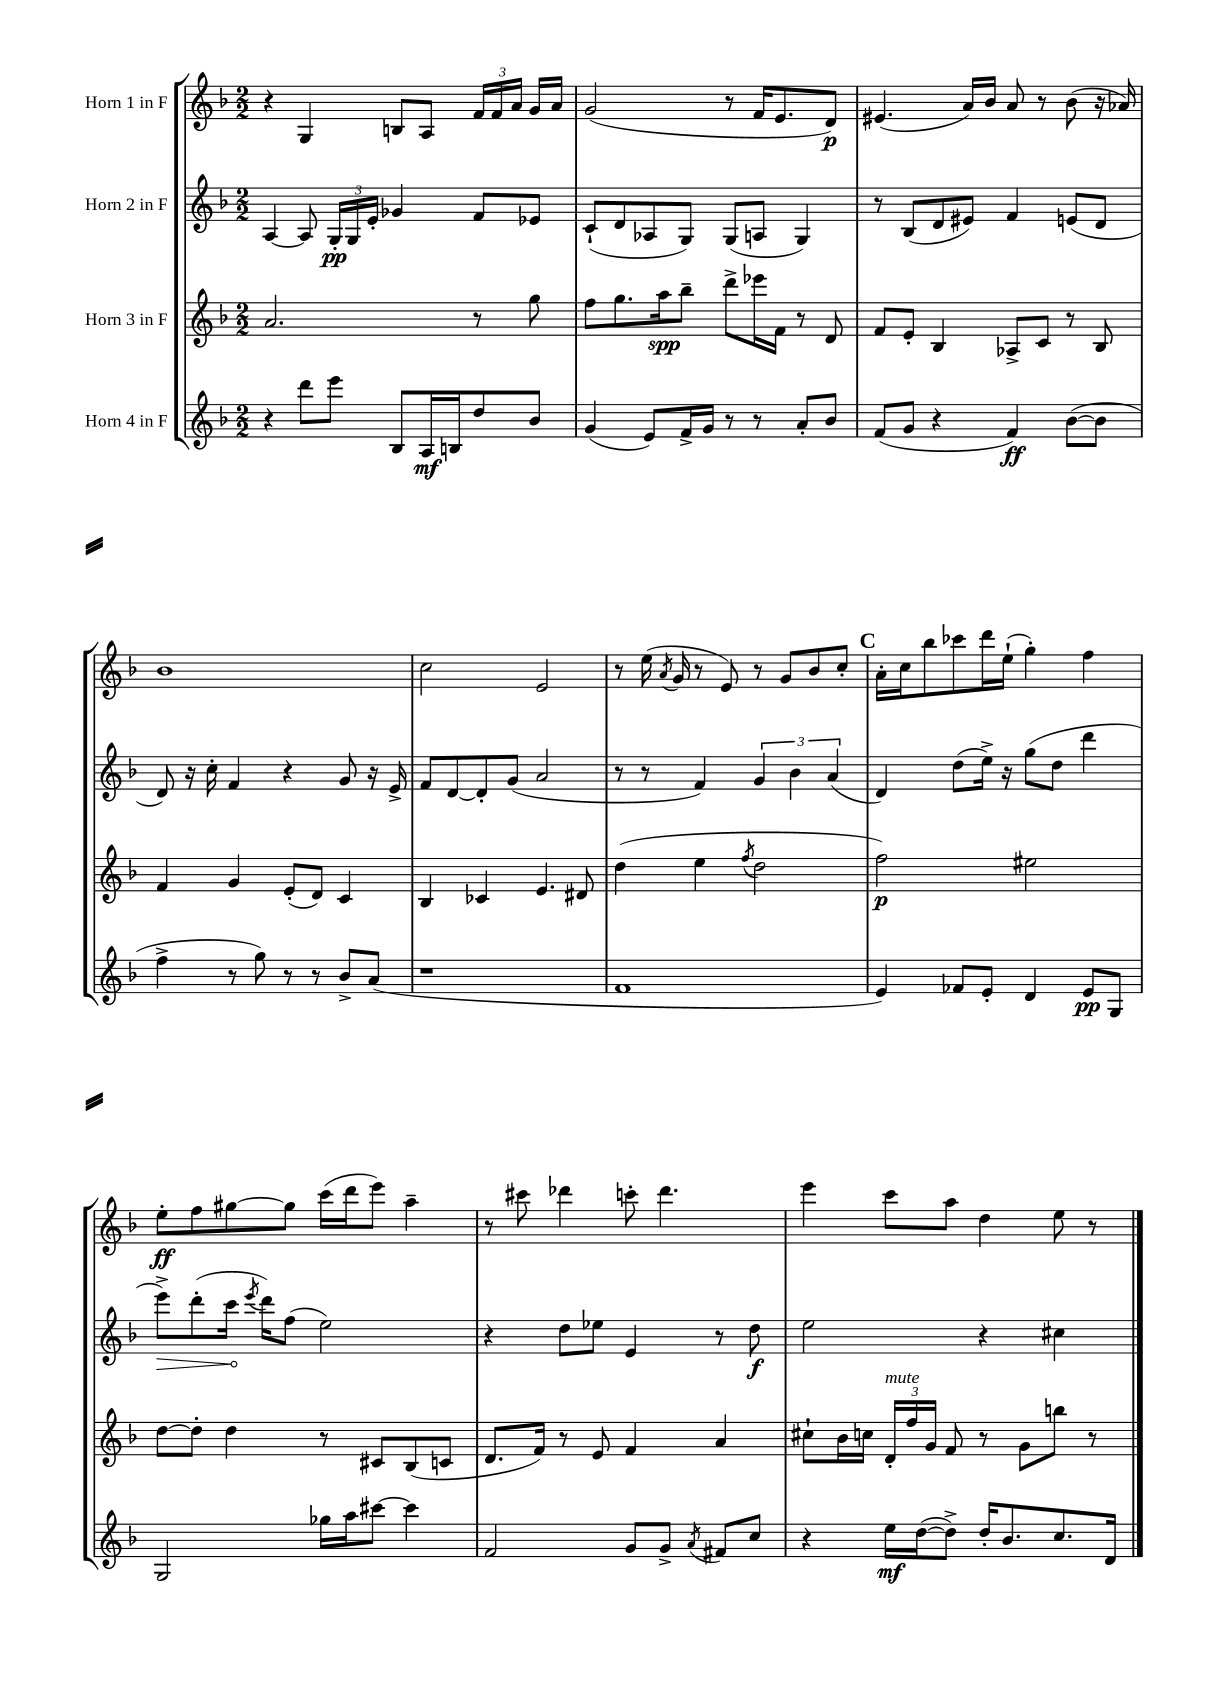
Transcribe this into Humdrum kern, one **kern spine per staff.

**kern	**kern	**kern	**kern
*staff4	*staff3	*staff2	*staff1
*clefG2	*clefG2	*clefG2	*clefG2
*k[b-]	*k[b-]	*k[b-]	*k[b-]
*M2/2	*M2/2	*M2/2	*M2/2
4r	2.a	[4A	4r
8ddd	.	8A]	4G
8eee	.	24G'	.
.	.	24G	.
.	.	24e'	.
8B-	.	4g-	8B
16A	.	.	8A
16B	.	.	.
8dd	8r	8f	24f
.	.	.	24f
.	.	.	24a
8b-	8gg	8e-	16g
.	.	.	16a
=	=	=	=
(4g	8ff	(8c`	(2g
.	8.gg	8d	.
8e)	.	8A-	.
.	16aa	.	.
16f^	8bb-~	8G)	.
16g	.	.	.
8r	8ddd^	(8G	8r
8r	16eee-	8A	16f
.	16f	.	8.e
8a'	8r	4G)	.
8b-	8d	.	8d)
=	=	=	=
(8f	8f	8r	(4.e#
8g	8e'	(8B-	.
4r	4B-	8d	.
.	.	8e#)	16a)
.	.	.	16b-
4f)	8A-^	4f	8a
.	8c	.	8r
([8b-	8r	(8e	(8b-
8b-]	8B-	8d	16r
.	.	.	16a-)
=	=	=	=
4ff^	4f	8d)	1b-
.	.	16r	.
.	.	16cc'	.
8r	4g	4f	.
8gg)	.	.	.
8r	(8e'	4r	.
8r	8d)	.	.
8b-^	4c	8g	.
(8a	.	16r	.
.	.	16e^	.
=	=	=	=
1r	4B-	8f	2cc
.	.	[8d	.
.	4c-	8d']	.
.	.	(8g	.
.	4.e	2a	2e
.	8d#	.	.
=	=	=	=
1f	(4dd	8r	8r
.	.	8r	(16ee
.	.	.	8qa
.	.	.	16g
.	4ee	4f)	8r
.	.	.	8e)
.	8qff	.	.
.	2dd	6g	8r
.	.	.	8g
.	.	6b-	.
.	.	.	8b-
.	.	(6a	.
.	.	.	8cc'
=	=	=	=
4e)	2ff)	4d)	16a'
.	.	.	16cc
.	.	.	8bb-
8f-	.	(8dd	8ccc-
8e'	.	16ee^)	16ddd
.	.	16r	(16ee`
4d	2ee#	(8gg	4gg')
.	.	8dd	.
8e	.	4ddd	4ff
8G	.	.	.
=	=	=	=
2G	[8dd	8eee^)	8ee'
.	8dd']	(8ddd'	8ff
.	4dd	16ccc	[8gg#
.	.	8qeee	.
.	.	16ddd)	.
.	.	(8ff	8gg#]
16gg-	8r	2ee)	(16ccc
16aa	.	.	16ddd
[8ccc#	8c#	.	8eee)
4ccc#]	(8B-	.	4aa~
.	8c	.	.
=	=	=	=
2f	8.d	4r	8r
.	.	.	8ccc#
.	16f)	.	.
.	8r	8dd	4ddd-
.	8e	8ee-	.
8g	4f	4e	8ccc'
8g^	.	.	4.ddd-
8qa	.	.	.
8f#	4a	8r	.
8cc	.	8dd	.
=	=	=	=
4r	8cc#`	2ee	4eee
.	16b-	.	.
.	16cc	.	.
16ee	24d'	.	8ccc
.	24ff	.	.
([16dd	.	.	.
.	24g	.	.
8dd^])	8f	.	8aa
16dd'	8r	4r	4dd
8.b-	.	.	.
.	8g	.	.
8.cc	8bb	4cc#	8ee
.	8r	.	8r
16d	.	.	.
==	==	==	==
*-	*-	*-	*-
